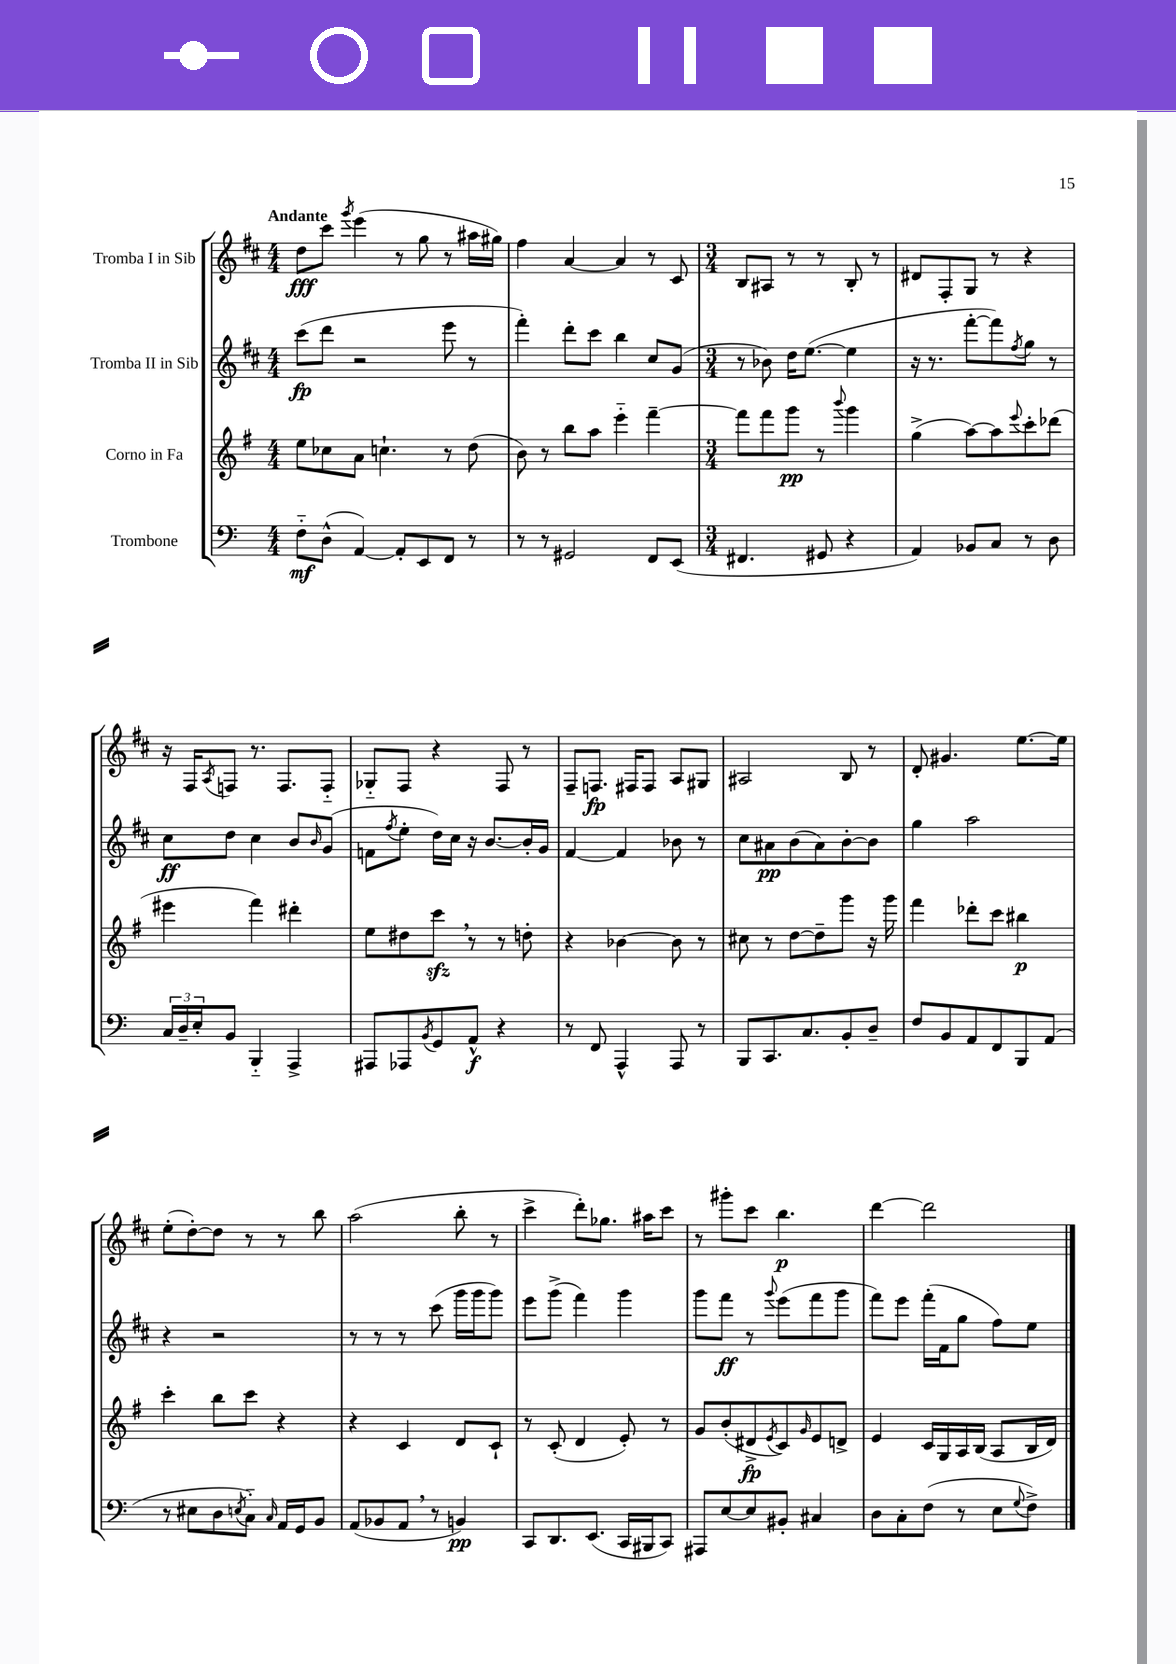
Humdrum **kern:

**kern	**kern	**kern	**kern
*staff4	*staff3	*staff2	*staff1
*clefF4	*clefG2	*clefG2	*clefG2
*k[]	*k[f#]	*k[f#c#]	*k[f#c#]
*M4/4	*M4/4	*M4/4	*M4/4
8F'~	8ee	(8ccc#	8dd
(8D^^	8cc-	8ddd	8ccc#
.	.	.	8qggg
[4AA)	8a	2r	(4eee
.	4.cc`	.	.
8AA']	.	.	8r
8EE	.	.	8gg
8FF	8r	8eee	8r
8r	(8dd	8r	16aa#
.	.	.	16gg#)
=	=	=	=
8r	8b)	4fff#')	4ff#
8r	8r	.	.
2GG#	8bb	8ddd'	[4a
.	8aa	8ccc#	.
.	4eee'~	4bb	4a]
8FF	[4fff#~	8cc#	8r
(8EE	.	(8g	8c#
=	=	=	=
*M3/4	*M3/4	*M3/4	*M3/4
4.FF#	8fff#]	8r	8B
.	8fff#	8b-)	8A#
.	8ggg	16dd	8r
.	.	([8.ee	.
8GG#	8r	.	8r
.	8qqbbb	.	.
4r	4ggg	4ee]	8B'
.	.	.	8r
=	=	=	=
4AA)	(4gg^	16r	8d#
.	.	8.r	.
.	.	.	8F#'
8BB-	[8aa)	[8fff#'	8G
8C	8aa]	8fff#])	8r
.	8qqeee	8qff#	.
8r	8ccc'	8gg	4r
8D	(8ddd-	8r	.
=	=	=	=
24C	4eee#	8cc#	16r
24D~	.	.	.
.	.	.	16F#
24E'	.	.	.
.	.	.	8qA
8BB	.	8dd	8F
4BBB'~	4fff#)	4cc#	8.r
.	.	.	8.F
4AAA^	4ddd#'	8b	.
.	.	16qqb	.
.	.	(8g	8F'~
=	=	=	=
8AAA#	8ee	8f	8G-'~
.	.	8qff#	.
8AAA-	8dd#	8ee'	8F#
8qBB	.	.	.
8GG	8ccc	16dd)	4r
.	.	16cc#	.
8AA^^	8r	16r	.
.	.	[8.b	.
4r	8r	.	8F#
.	8dd'	16b']	8r
.	.	16g	.
=	=	=	=
8r	4r	[4f#	8F#~
8FF	.	.	8.F
4AAA^^	[4b-	4f#]	.
.	.	.	16F#
.	.	.	8F#
8AAA	8b-]	8b-	8A
8r	8r	8r	8G#
=	=	=	=
8BBB	8cc#	8cc#	2A#
8.CC	8r	8a#	.
.	[8dd	(8b	.
8.C	.	.	.
.	8dd~]	8a#)	.
8BB'	8ggg	[8b'	8B
8D~	16r	8b]	8r
.	16ggg	.	.
=	=	=	=
8F	4fff#	4gg	8d'
8BB	.	.	4.g#
8AA	8ddd-'	2aa	.
8FF	8ccc	.	.
8BBB	4bb#	.	[8.ee
(8AA	.	.	.
.	.	.	16ee]
=	=	=	=
8r	4ccc'	4r	(8ee'
8E#	.	.	[8dd')
8D	8bb	2r	8dd]
8qE	.	.	.
8C'~)	8ccc	.	8r
16qqC	.	.	.
16AA	4r	.	8r
16GG	.	.	.
8BB	.	.	8bb
=	=	=	=
(8AA	4r	8r	(2aa
8BB-	.	8r	.
8AA	4c	8r	.
8r	.	(8ccc#	.
4BB)	8d	16ggg	8bb'
.	.	16ggg	.
.	8c`	8ggg)	8r
=	=	=	=
8CC	8r	8eee	4ccc#^
8.DD	(8c'	(8ggg^	.
.	4d	4fff#)	8ddd')
(8.EE	.	.	.
.	.	.	8.gg-
16CC	8e')	4ggg	.
16BBB#	.	.	16aa#
8CC)	8r	.	8ccc#
=	=	=	=
8AAA#	8g	8ggg	8r
[8E	(8b'	8fff#	8ggg#'
8E]	8d#^	8r	8ccc#
.	8qe	8qqggg	.
8BB#'	8c)	(8eee	4.bb
.	16qqg	.	.
4C#	8e	8fff#	.
.	8d^	8ggg	.
=	=	=	=
8D	4e	8fff#)	[4ddd
8C'	.	8eee	.
(8F	16c	(16fff#'	2ddd]
.	16G	16f#	.
8r	16A	8gg	.
.	(16B	.	.
8E	8A	8ff#)	.
8qqG	.	.	.
8F^)	16B	8ee	.
.	16d)	.	.
==	==	==	==
*-	*-	*-	*-
